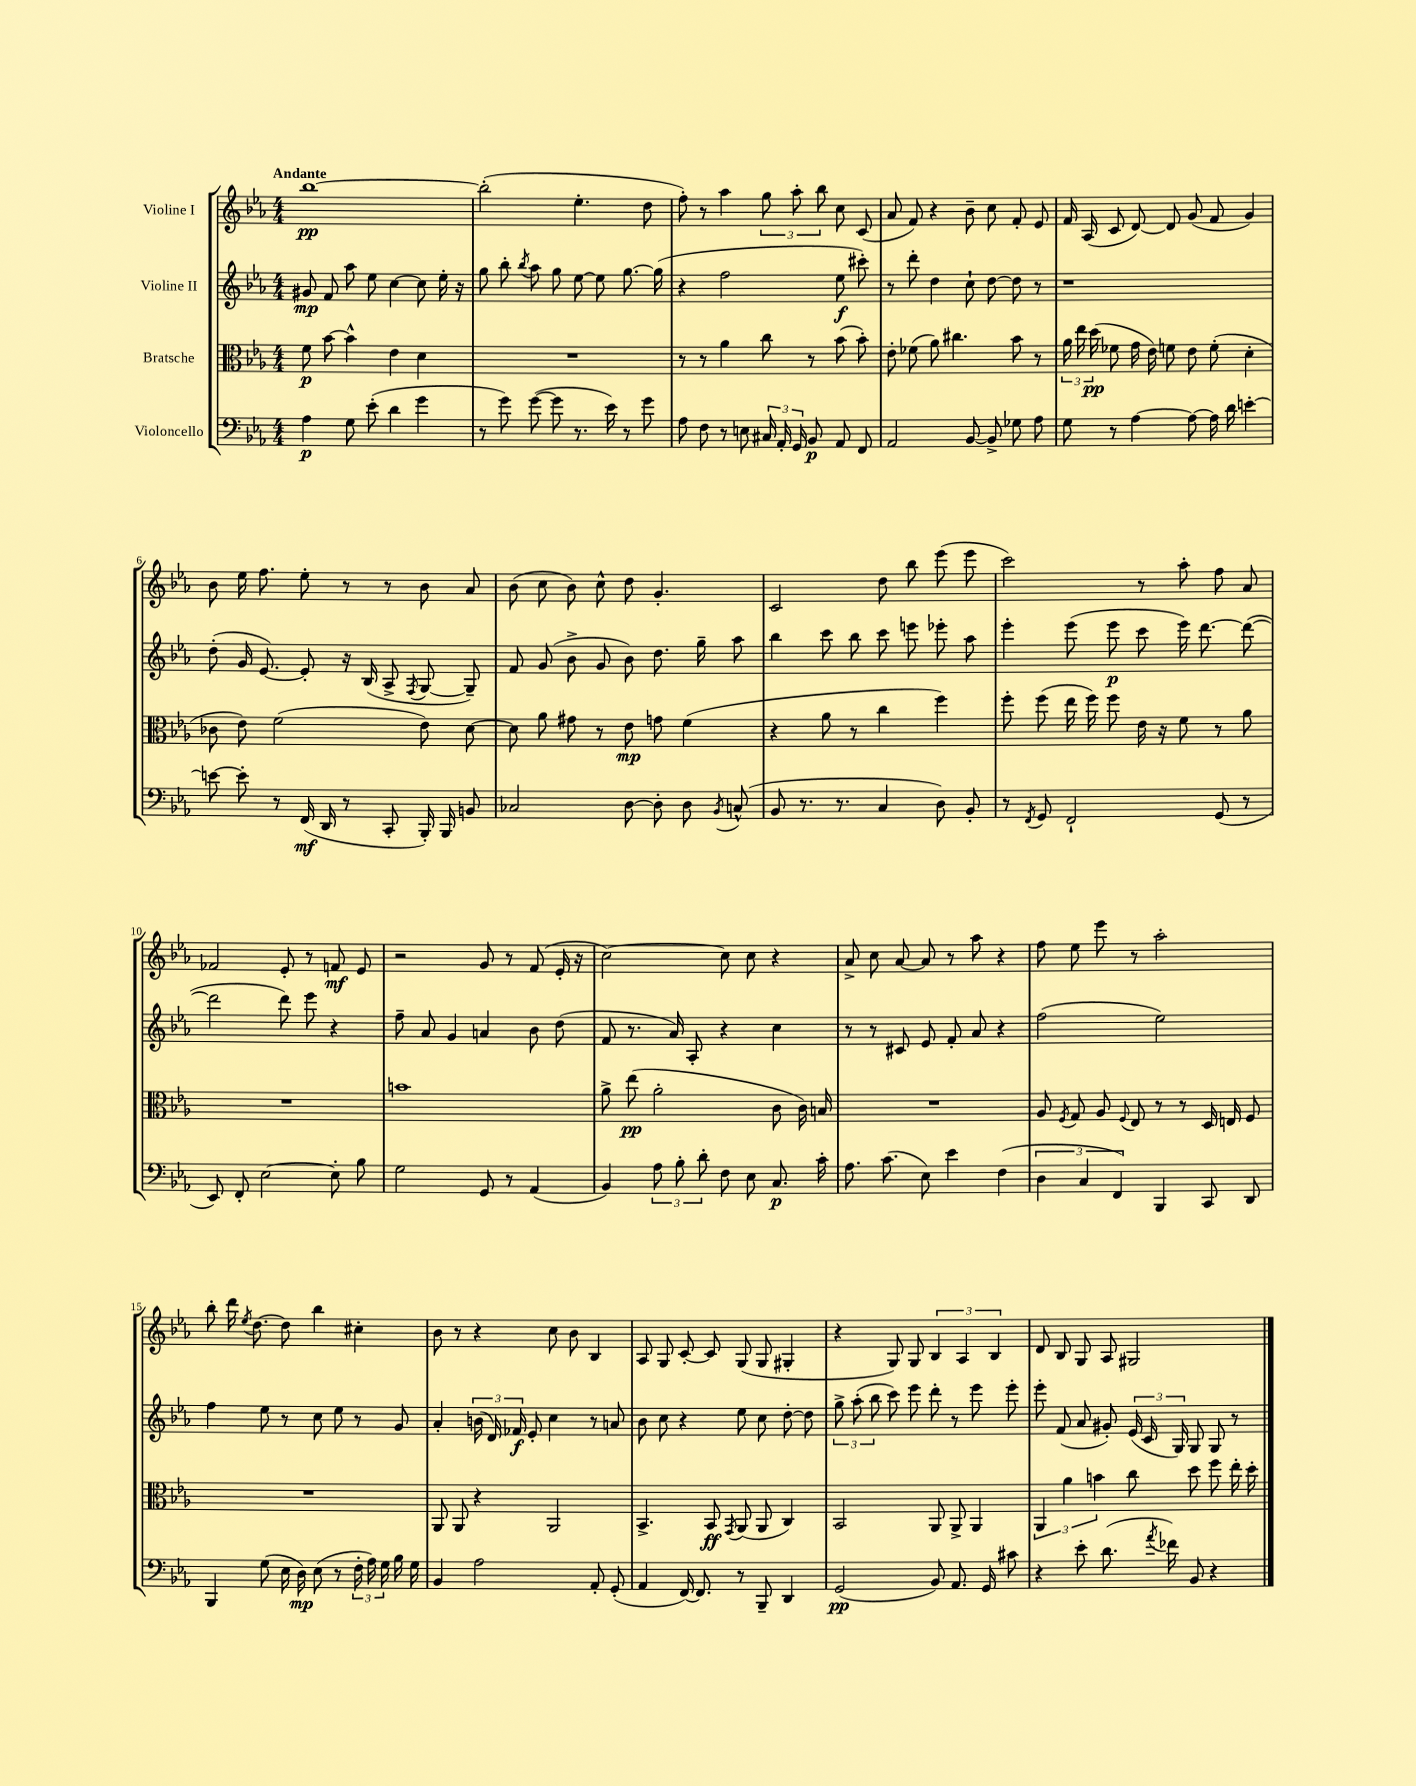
<<
\new StaffGroup <<
\new Staff = "s0" \with { instrumentName = "Violine I" } {
    \clef treble \key ees \major \numericTimeSignature \time 4/4 \tempo "Andante"
    \autoBeamOff bes''1~\pp |
    bes''2-.( ees''4.-. d''8 |
    f''8-.) r8 aes''4 \tuplet 3/2 { g''8 aes''8-. bes''8 } c''8 c'8( |
    aes'8 f'8) r4 bes'8-- c''8 f'8-. ees'8 |
    f'16 aes16( c'8 d'8~) d'8 g'8( f'8 g'4) |
    bes'8 ees''16 f''8. ees''8-. r8 r8 bes'8 aes'8 |
    bes'8( c''8 bes'8) c''8-^ d''8 g'4.-. |
    c'2 d''8 bes''8 ees'''8( ees'''8 |
    c'''2) r8 aes''8-. f''8 aes'8 |
    fes'2 ees'8-. r8 f'8\mf ees'8 |
    r2 g'8 r8 f'8( ees'16-. r16 |
    c''2~) c''8 c''8 r4 |
    aes'8-> c''8 aes'8~ aes'8 r8 aes''8 r4 |
    f''8 ees''8 ees'''8 r8 aes''2-. |
    bes''8-. d'''16 \acciaccatura { ees''8 } d''8.~ d''8 bes''4 cis''4-. |
    bes'8 r8 r4 c''8 bes'8 bes4 |
    aes8 g8 c'8~-. c'8 g8( g8 gis4-. |
    r4 g8) g8 \tuplet 3/2 { bes4 aes4 bes4 } |
    d'8 bes8 g8 aes8 gis2 \bar "|." |
}
\new Staff = "s1" \with { instrumentName = "Violine II" } {
    \clef treble \key ees \major \numericTimeSignature \time 4/4
    \autoBeamOff gis'8\mp f'8 aes''8 ees''8 c''4~ c''8 ees''16-. r16 |
    g''8 bes''8-. \acciaccatura { bes''8 } aes''8 g''8 ees''8~ ees''8 g''8.~ g''16( |
    r4 f''2 ees''8\f cis'''8-.) |
    r8 d'''8-. d''4 c''8-! d''8~ d''8 r8 |
    r1 |
    d''8-.( g'16 ees'8.~) ees'8-. r16 bes16( aes8-> \acciaccatura { f8 } g8~ g8--) |
    f'8 g'8( bes'8-> g'8 bes'8) d''8. g''16-- aes''8 |
    bes''4 c'''8 bes''8 c'''8 e'''8 ees'''8-. aes''8 |
    ees'''4-. ees'''8( ees'''8\p c'''8 ees'''16) d'''8.~ d'''8~( |
    d'''2 d'''8) ees'''8 r4 |
    f''8-- aes'8 g'4 a'4 bes'8 d''8( |
    f'8 r8. aes'16) aes8-. r4 c''4 |
    r8 r8 cis'8 ees'8 f'8-. aes'8 r4 |
    f''2( ees''2) |
    f''4 ees''8 r8 c''8 ees''8 r8 g'8 |
    aes'4-. \tuplet 3/2 { b'16( d'16) fes'16\f } ees'8-. c''4 r8 a'8 |
    bes'8 c''8 r4 ees''8 c''8 d''8~-. d''8 |
    \tuplet 3/2 { g''8-> aes''8-.( bes''8 } c'''8) ees'''8 d'''8-. r8 ees'''8 ees'''8-. |
    ees'''8-. f'8( aes'8 gis'8-.) \tuplet 3/2 { ees'16( c'16 g16) } g8 g8 r8 \bar "|." |
}
\new Staff = "s2" \with { instrumentName = "Bratsche" } {
    \clef alto \key ees \major \numericTimeSignature \time 4/4
    \autoBeamOff f'8\p bes'8~ bes'4-^ ees'4 d'4 |
    R1 |
    r8 r8 aes'4 c''8 r8 bes'8( bes'8-.) |
    ees'8-. fes'8( aes'8) cis''4. bes'8 r8 |
    \tuplet 3/2 { aes'16 ees''16 d''16\pp( } fes'8 g'16 ees'16) f'8 ees'8 f'8-.( d'4-. |
    ces'8 ees'8) f'2( ees'8) d'8~ |
    d'8 aes'8 gis'8 r8 ees'8\mp g'8 f'4( |
    r4 aes'8 r8 c''4 f''4) |
    f''8-. f''8( ees''16 f''16) f''8 ees'16 r16 f'8 r8 aes'8 |
    R1 |
    b'1 |
    aes'8-> ees''8\pp( aes'2-. c'8 c'16) b16 |
    R1 |
    aes8 \acciaccatura { f8 } g8 aes8 \appoggiatura { f8 } ees8 r8 r8 d16 e16 f8 |
    R1 |
    aes,8 aes,8 r4 aes,2 |
    bes,4.-> bes,8\ff \acciaccatura { g,8 } aes,8( aes,8 c4) |
    bes,2 aes,8 aes,8-> aes,4 |
    \tuplet 3/2 { aes,4 aes'4 b'4 } c''8 d''8 f''8 ees''16-. d''16-. \bar "|." |
}
\new Staff = "s3" \with { instrumentName = "Violoncello" } {
    \clef bass \key ees \major \numericTimeSignature \time 4/4
    \autoBeamOff aes4\p g8 ees'8-.( d'4 g'4 |
    r8 g'8) g'8~( g'8 r8. ees'16) r8 g'8 |
    aes8 f8 r8 e8 \tuplet 3/2 { cis16 aes,16-. g,16 } bes,8\p aes,8 f,8 |
    aes,2 bes,8~ bes,8-> ges8 aes8 |
    g8 r8 aes4~ aes8~ aes16 d'16 e'4~-. |
    e'8~ e'8-. r8 f,16\mf( d,16 r8 c,8-. bes,,16-.) bes,,16 b,8 |
    ces2 d8~ d8-. d8 \acciaccatura { bes,8 } c8-^( |
    bes,8 r8. r8. c4 d8) bes,8-. |
    r8 \acciaccatura { f,8 } g,8 f,2-! g,8( r8 |
    ees,8) f,8-. ees2~ ees8-. bes8 |
    g2 g,8 r8 aes,4( |
    bes,4) \tuplet 3/2 { aes8 bes8-. d'8-. } f8 ees8 c8.\p c'16-. |
    aes8. c'8.( ees8) ees'4 f4( |
    \tuplet 3/2 { d4 c4 f,4) } bes,,4 c,8 d,8 |
    bes,,4 g8( ees16 d16\mp) ees8( r8 \tuplet 3/2 { f16-. aes16) g16 } bes16 g16 |
    bes,4 aes2 aes,8-. g,8-.( |
    aes,4 f,16~) f,8. r8 bes,,8-- d,4 |
    g,2\pp( bes,8) aes,8. g,16 cis'8 |
    r4 ees'8-. d'8.( \acciaccatura { aes'8 } fes'16) bes,8 r4 \bar "|." |
}
>>
>>
